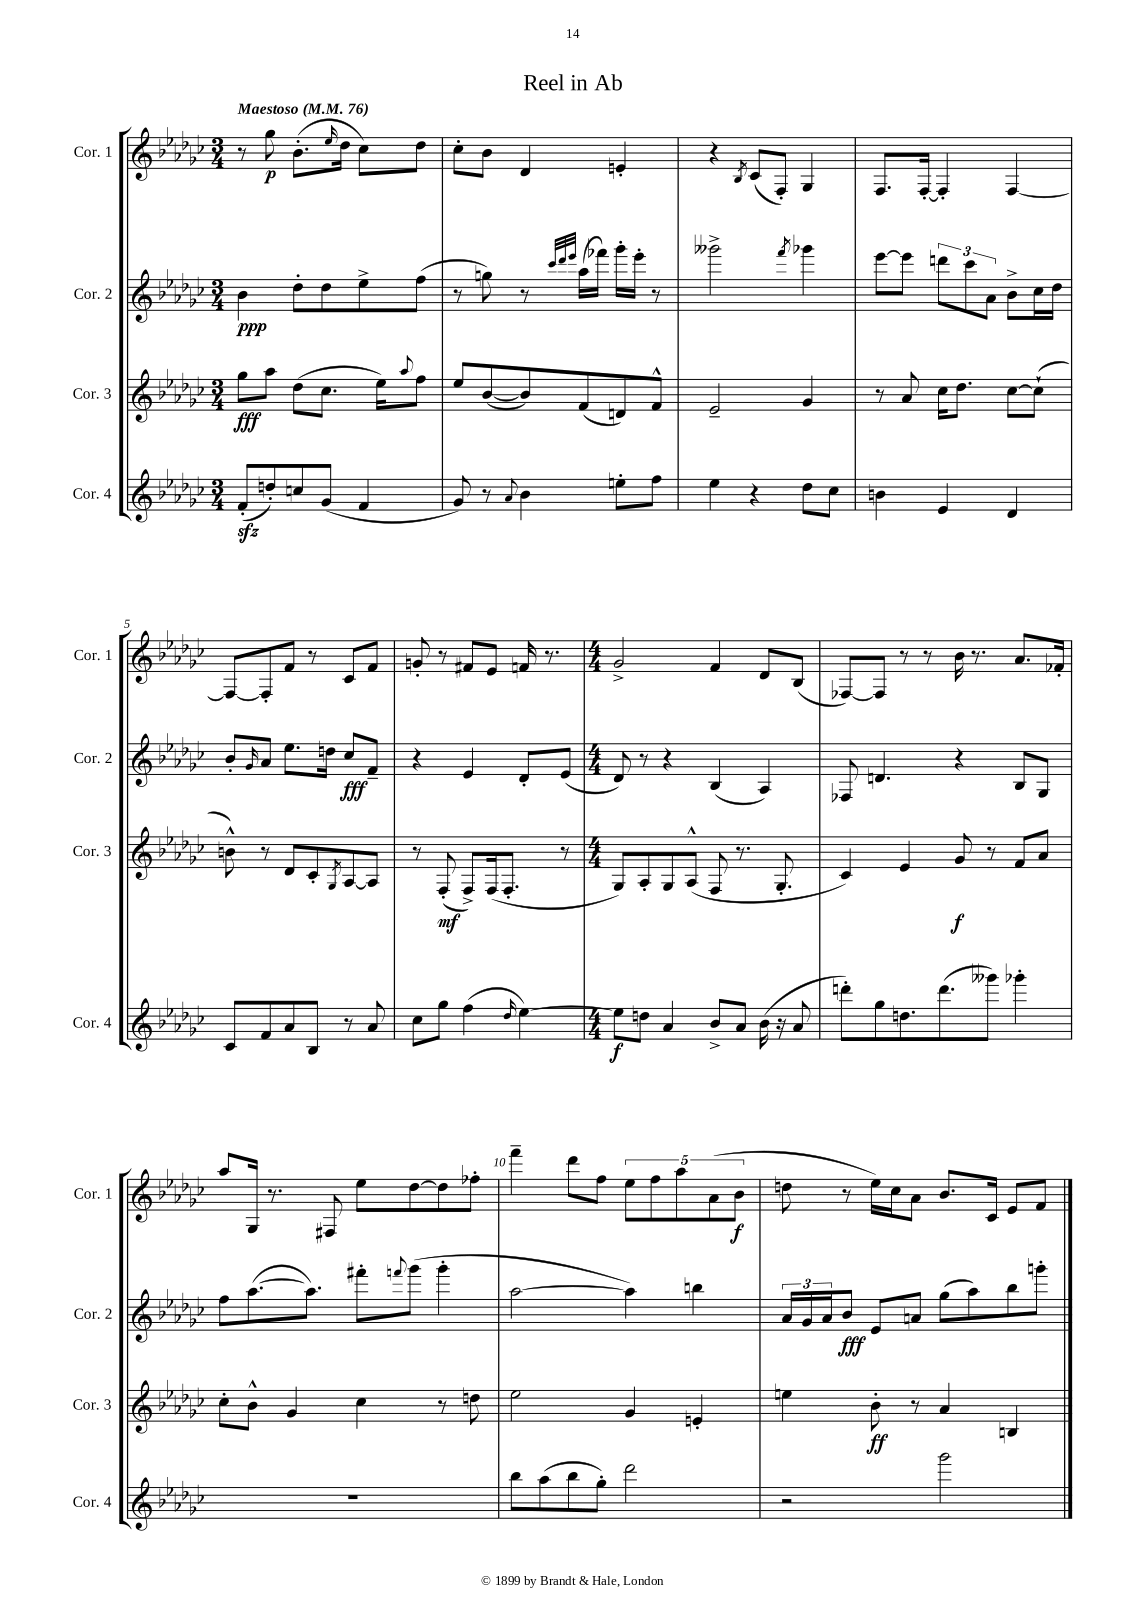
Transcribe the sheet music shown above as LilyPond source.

\header { title = "Reel in Ab" }
<<
\new StaffGroup <<
\new Staff = "s0" \with { instrumentName = "Cor. 1" shortInstrumentName = "Cor. 1" } {
    \clef treble \key ges \major \numericTimeSignature \time 3/4 \tempo "Maestoso" 4 = 76
    r8 ges''8\p bes'8.-.( \grace { ees''16 } des''16 ces''8) des''8 |
    ces''8-. bes'8 des'4 e'4-. |
    r4 \acciaccatura { bes8 } ces'8( f8-.) ges4 |
    f8. f16~-. f4-. f4~ |
    f8~ f8-. f'8 r8 ces'8 f'8 |
    g'8-. r8 fis'8 ees'8 f'16 r8. |
    \numericTimeSignature \time 4/4 ges'2-> f'4 des'8 bes8( |
    fes8~) fes8 r8 r8 bes'16 r8. aes'8. fes'16-. |
    aes''8 ges16 r8. fis8 ees''8 des''8~ des''8 fes''8-. |
    f'''4-- des'''8 f''8 \tuplet 5/4 { ees''8 f''8 aes''8 aes'8( bes'8\f } |
    d''8 r8 ees''16) ces''16 aes'8 bes'8. ces'16 ees'8 f'8 \bar "|." |
}
\new Staff = "s1" \with { instrumentName = "Cor. 2" shortInstrumentName = "Cor. 2" } {
    \clef treble \key ges \major \numericTimeSignature \time 3/4
    bes'4\ppp des''8-. des''8 ees''8-> f''8( |
    r8 g''8) r8 \grace { ces'''32 des'''32 ees'''32 } aes''16( fes'''16) ges'''16-. ees'''16-. r8 |
    geses'''2-> \acciaccatura { f'''8 } ges'''4 |
    ees'''8~ ees'''8 \tuplet 3/2 { d'''8 ces'''8 aes'8 } bes'8-> ces''16 des''16 |
    bes'8-. \grace { ges'16 } aes'8 ees''8. d''16 ces''8\fff f'8-- |
    r4 ees'4 des'8-. ees'8( |
    \numericTimeSignature \time 4/4 des'8) r8 r4 bes4( aes4) |
    fes8 d'4. r4 bes8 ges8 |
    f''8 aes''8.~( aes''8.) fis'''8-. \appoggiatura { f'''8 } ges'''8( ges'''4-. |
    aes''2~ aes''4) b''4 |
    \tuplet 3/2 { aes'16 ges'16 aes'16 } bes'8\fff ees'8 a'8 ges''8( aes''8) bes''8 g'''8-. \bar "|." |
}
\new Staff = "s2" \with { instrumentName = "Cor. 3" shortInstrumentName = "Cor. 3" } {
    \clef treble \key ges \major \numericTimeSignature \time 3/4
    ges''8\fff aes''8 des''8( ces''8. ees''16) \appoggiatura { aes''8 } f''8 |
    ees''8 bes'8~( bes'8) f'8( d'8) f'8-^ |
    ees'2-- ges'4 |
    r8 aes'8 ces''16 des''8. ces''8~ ces''8-!( |
    b'8-^) r8 des'8 ces'8-. \acciaccatura { ges8 } aes8~ aes8 |
    r8 f8-.\mf( f8->) f16( f8.-. r8 |
    \numericTimeSignature \time 4/4 ges8) aes8-. ges8 aes8-^( f8 r8. ges8.-. |
    ces'4) ees'4 ges'8\f r8 f'8 aes'8 |
    ces''8-. bes'8-^ ges'4 ces''4 r8 d''8 |
    ees''2 ges'4 e'4-. |
    e''4 bes'8-.\ff r8 aes'4 b4 \bar "|." |
}
\new Staff = "s3" \with { instrumentName = "Cor. 4" shortInstrumentName = "Cor. 4" } {
    \clef treble \key ges \major \numericTimeSignature \time 3/4
    f'8-.\sfz( d''8-.) c''8 ges'8( f'4 |
    ges'8) r8 \appoggiatura { aes'8 } bes'4 e''8-. f''8 |
    ees''4 r4 des''8 ces''8 |
    b'4 ees'4 des'4 |
    ces'8 f'8 aes'8 bes8 r8 aes'8 |
    ces''8 ges''8 f''4( \grace { des''16 } ees''4~) |
    \numericTimeSignature \time 4/4 ees''8\f d''8 aes'4 bes'8-> aes'8 bes'16( r16 aes'8 |
    d'''8-.) ges''8 d''8. d'''8.( geses'''8) ges'''4-. |
    R1 |
    bes''8 aes''8( bes''8 ges''8-.) des'''2 |
    r2 ges'''2 \bar "|." |
}
>>
>>
\layout { \context { \Score \override BarNumber.break-visibility = ##(#f #t #t) barNumberVisibility = #(every-nth-bar-number-visible 5) } }
